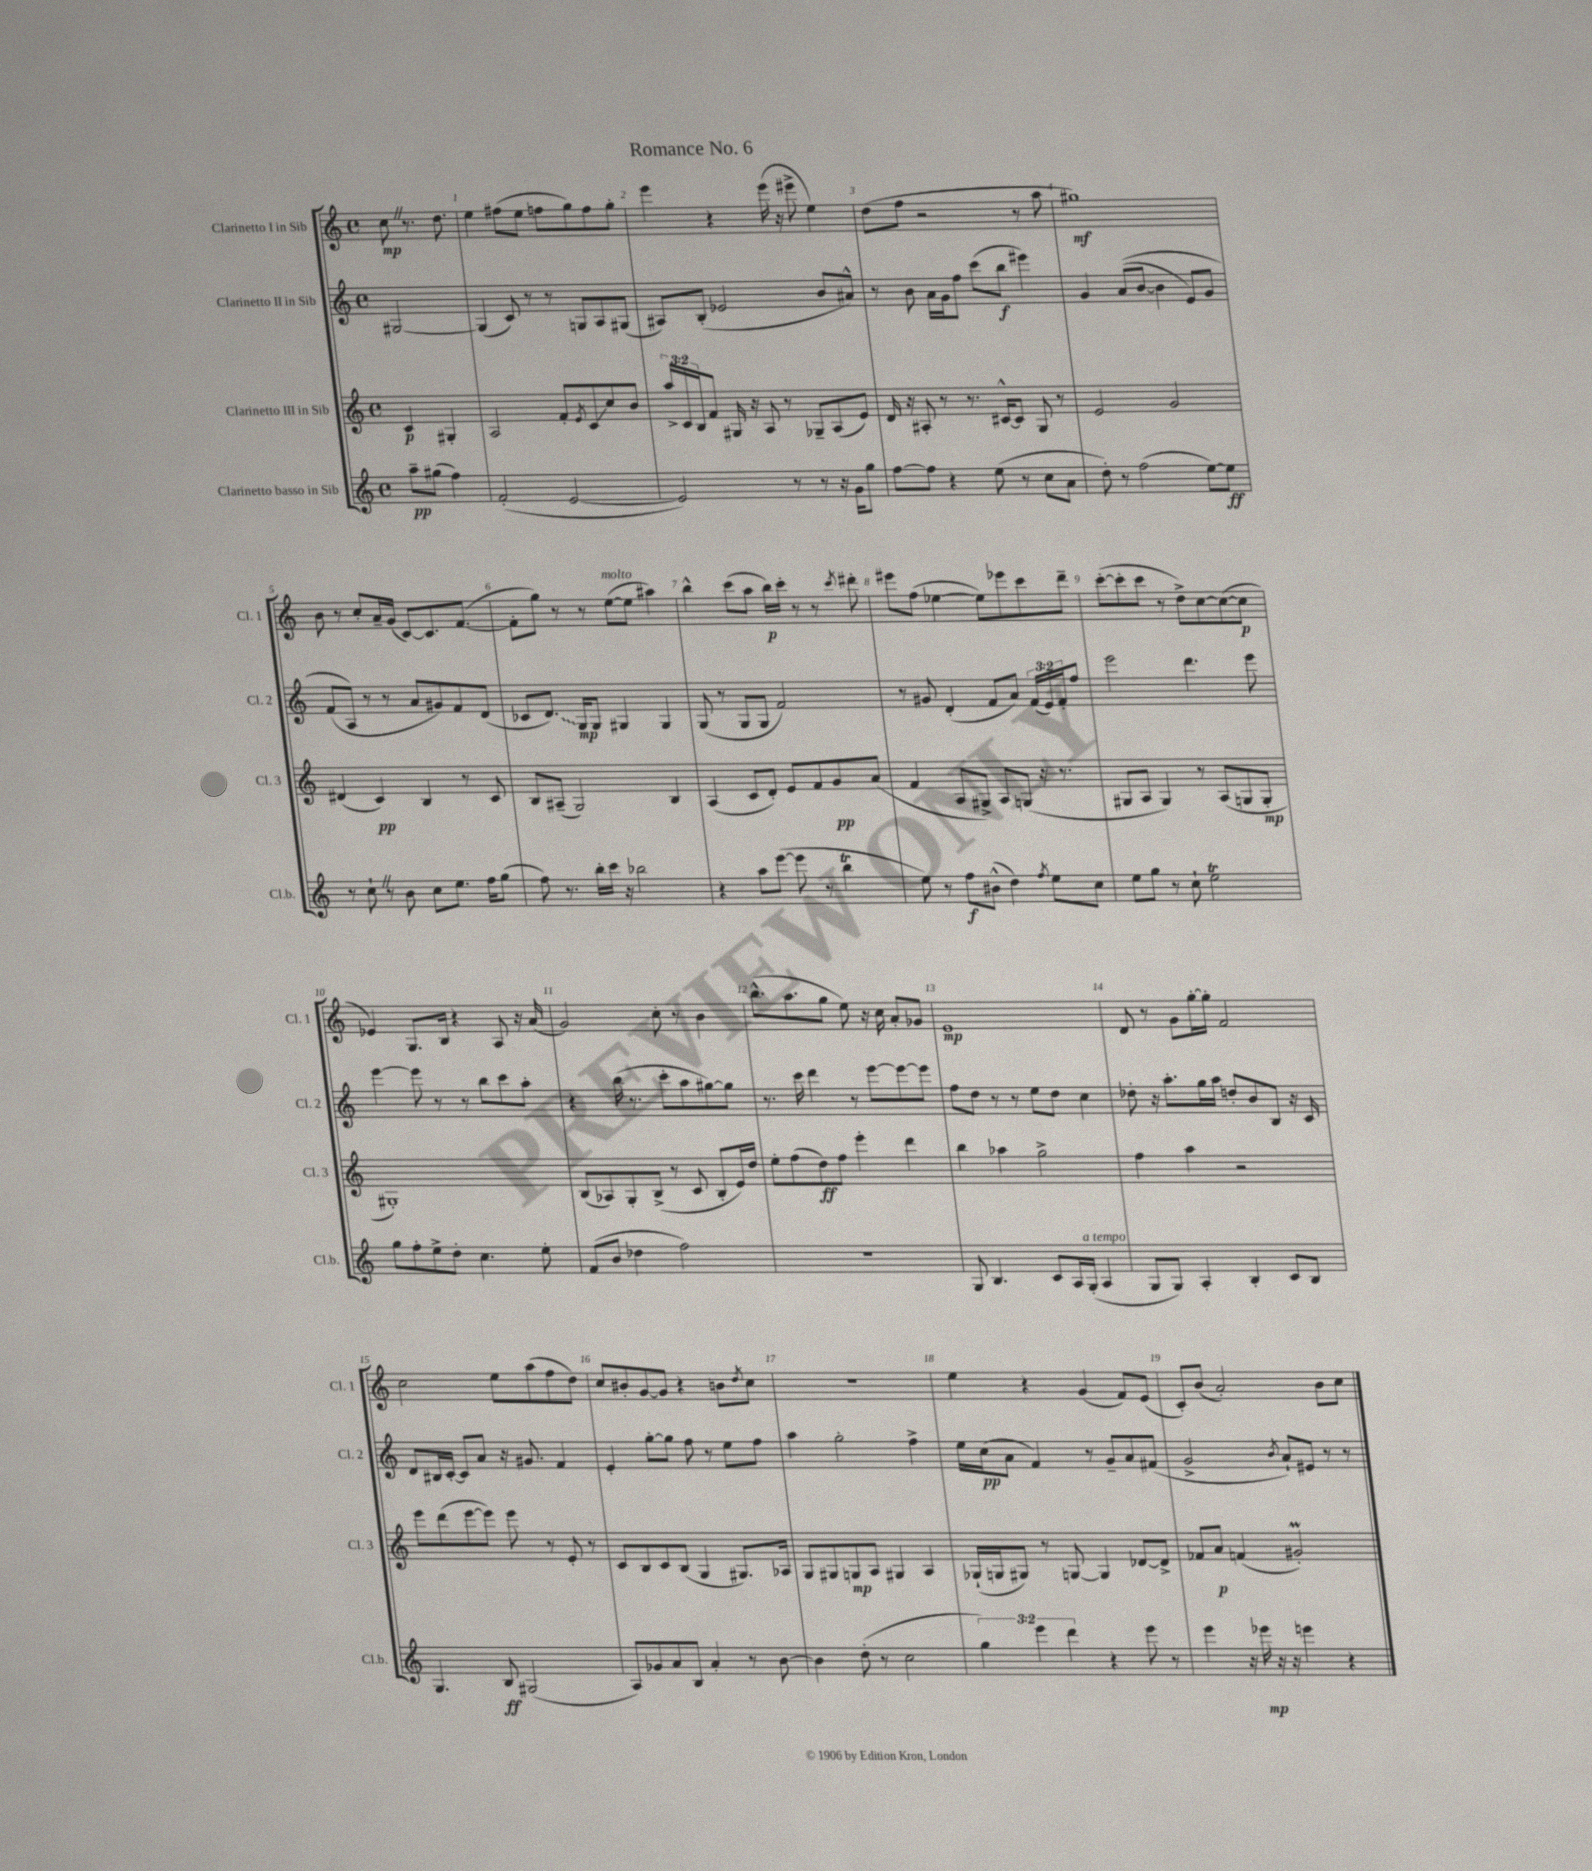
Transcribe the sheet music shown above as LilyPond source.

\header { title = "Romance No. 6" }
<<
\new StaffGroup <<
\new Staff = "s0" \with { instrumentName = "Clarinetto I in Sib" shortInstrumentName = "Cl. 1" } {
    \clef treble \key c \major \defaultTimeSignature \time 4/4 \partial 2
    c''8\mp \once \override BreathingSign.text = \markup { \musicglyph "scripts.caesura.straight" } \breathe r8. d''8. |
    e''4 fis''8( e''8 f''8 g''8) f''8 g''8-. |
    e'''4 r4 e'''16( r16 eis'''8-> e''4) |
    d''8( f''8 r2 r8 a''8 |
    gis''1\mf) |
    b'8 r8 c''8-. a'16-- g'16( c'8~) c'8. f'8.~( |
    f'8-. g''8) r8 r8 e''8~^\markup { \italic "molto" }( e''8 ais''4) |
    b''4-^ c'''8( a''8 b''16\p) c'''16-. r8 r8 \acciaccatura { c'''8 } dis'''8-. |
    eis'''8 f''8( ees''4~ ees''8) ees'''8 c'''8 d'''8-- |
    c'''8~-.( c'''8-. c'''8 r8 d''8->) c''8~ c''8~( c''8\p |
    ees'4) g8. b16 r4 a8 r16 a'16( |
    g'2) c''8-. r8 b'4 |
    b''8.-^( a''8. g''8 e''8) r16 c''16 a'8-. ges'8 |
    e'1\mp |
    d'8 r8 g'8 g''16~-. g''16-. f'2 |
    c''2 e''8 a''8( f''8 d''8) |
    c''8 bis'8-. g'8~ g'8 r4 b'8 \acciaccatura { d''8 } c''8 |
    R1 |
    e''4 r4 g'4( f'8) e'8( |
    c'8-.) b'8( a'2-.) b'8 c''8 \bar "|." |
}
\new Staff = "s1" \with { instrumentName = "Clarinetto II in Sib" shortInstrumentName = "Cl. 2" } {
    \clef treble \key c \major \defaultTimeSignature \time 4/4 \override Staff.TupletNumber.text = #tuplet-number::calc-fraction-text \partial 2
    gis2~ |
    gis4( c'8) r8 r8 g8 a8 gis8( |
    ais8) b8-.( ees'2 b'8 ais'8-^) |
    r8 b'8 a'16 g'16 f''8 c'''8( b''8\f eis'''4) |
    g'4 a'8(\( b'8~ b'4 e'8) g'8 |
    f'8( a8\) r8 r8 a'8 gis'8) f'8 d'8( |
    ces'8 \once \override Glissando.style = #'zigzag d'8.\glissando) g16\mp g8 gis4 gis4 |
    g8( r8 g8 g8 f'2) |
    r8 gis'8 d'4-.( f'8 a'8) \tuplet 3/2 { f'16( e'16) f'16-. } f''8 |
    e'''2 d'''4. e'''8 |
    e'''4~ e'''8 r8 r8 b''8 c'''8 a''8-. |
    r4 b''16( r8. c'''8-. a''8 gis''8~) gis''8 |
    r8. c'''16 d'''4 r8 e'''8~ e'''8~ e'''8 |
    f''8 d''8 r8 r8 e''8 d''8 c''4 |
    des''8-. r16 a''8.-. g''16 a''16 d''8-. b'8 b8 r16 c'16 |
    d'8 bis16 c'16~-. c'8 a'8 r16 gis'8. f'4 |
    e'4-. g''8~-. g''8 f''8 r8 e''8 f''8 |
    a''4 g''2-. f''4-> |
    e''16 c''16\pp( a'8 f'4) r8 g'8-- a'8 fis'8( |
    g'2-> \acciaccatura { b'8 } a'8-!) eis'8 r8 r8 \bar "|." |
}
\new Staff = "s2" \with { instrumentName = "Clarinetto III in Sib" shortInstrumentName = "Cl. 3" } {
    \clef treble \key c \major \defaultTimeSignature \time 4/4 \override Staff.TupletNumber.text = #tuplet-number::calc-fraction-text \partial 2
    c'4\p gis4-. |
    a2 f'8-. \acciaccatura { e'8 } c'8\glissando c''8 b'8 |
    \tuplet 3/2 { a''16-> c'16 b16 } f'8 gis16 r16 a8 r8 ges8-- a8( e'8) |
    d'16 r16 ais8-. r8 r8. cis'16~-^ cis'8 g8 r8 |
    e'2 g'2 |
    dis'4( c'4\pp) b4 r8 c'8 |
    b8 ais8--( g2) b4 |
    a4( c'8 d'8-.) e'8 f'8 g'8\pp a'8( |
    f'4 a8 gis8->) a8 g8( r16 r8. |
    gis8 a8 gis4) r8 a8( g8 g8-.\mp |
    gis1-.) |
    b8( aes8) g8-. b8->( r8 c'8 b8-. e'16) d''16 |
    e''8-. f''8( d''8\ff) f''8 e'''4-. d'''4 |
    b''4 aes''4 g''2-> |
    f''4 a''4 r2 |
    e'''8 d'''8( e'''8~ e'''8) e'''8 r8 e'8-. r8 |
    c'8 b8 c'8 b8( g4 gis8.) aes16 |
    g8 gis8 g8\mp a8 gis4 a4 |
    ges16-!( g16 gis8) r8 g8~ g4 des'8~ des'8-> |
    fes'8 a'8\p f'4( gis'2-.\prall) \bar "|." |
}
\new Staff = "s3" \with { instrumentName = "Clarinetto basso in Sib" shortInstrumentName = "Cl.b." } {
    \clef treble \key c \major \defaultTimeSignature \time 4/4 \override Staff.TupletNumber.text = #tuplet-number::calc-fraction-text \partial 2
    a''8--\pp gis''8( f''4) |
    f'2-.( e'2~ |
    e'2) r8 r8 r16 g'16 g''8 |
    f''8~ f''8 r4 e''8( r8 c''8 a'8 |
    d''8-.) r8 f''2( e''8~) e''8\ff |
    r8 c''8-! \once \override BreathingSign.text = \markup { \musicglyph "scripts.caesura.straight" } \breathe r8 b'8 c''8 e''8. f''16 g''8( |
    f''8) r8. b''16-. c'''16 r16 bes''2 |
    r4 a''8 e'''8~( e'''8 r8 b''4\trill |
    e''8) r8 f''8\f bis'8-^( d''4) \acciaccatura { f''8 } e''8 c''8 |
    e''8 g''8 r8 c''8-! e''2\trill |
    g''8 f''8-. e''8-> d''8-. c''4. e''8-. |
    f'8( b'8 des''4 f''2) |
    R1 |
    g8 b4. c'8 a16 g16-.^\markup { \italic "a tempo" }( a4 |
    g8 g8) a4-. b4-. c'8 b8 |
    g4. b8\ff gis2( |
    a8) ges'8 a'8 b8 a'4-. r8 b'8~ |
    b'4 d''8-.( r8 c''2 |
    \tuplet 3/2 { g''4) e'''4 d'''4 } r4 e'''8 r8 |
    e'''4 r16 ees'''16\mp r16 r16 e'''4 r4 \bar "|." |
}
>>
>>
\layout { \context { \Score \override BarNumber.break-visibility = ##(#f #t #t) barNumberVisibility = #all-bar-numbers-visible } }
